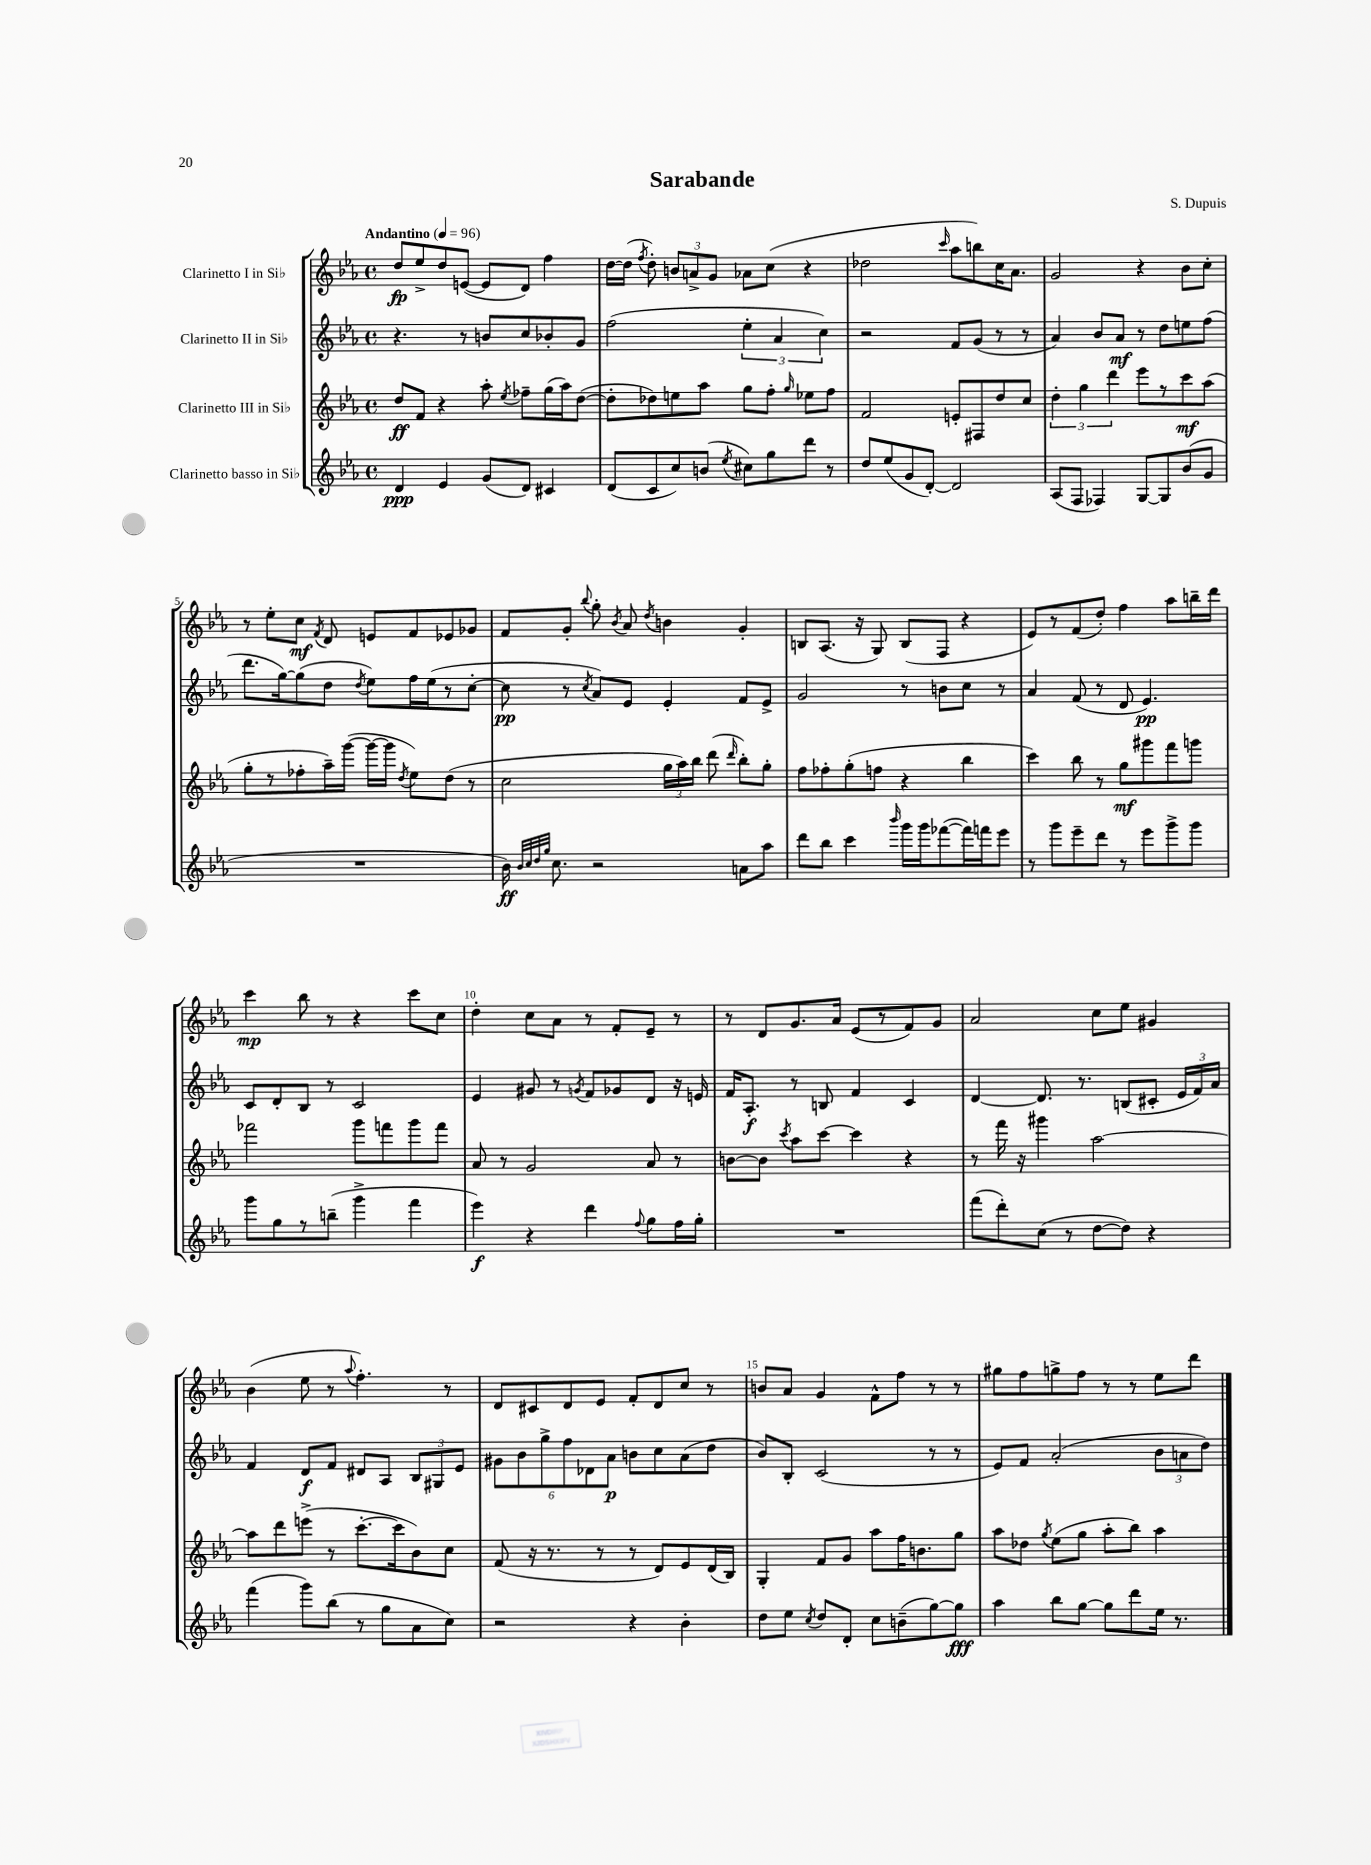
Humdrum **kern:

**kern	**kern	**kern	**kern
*staff4	*staff3	*staff2	*staff1
*clefG2	*clefG2	*clefG2	*clefG2
*k[b-e-a-]	*k[b-e-a-]	*k[b-e-a-]	*k[b-e-a-]
*M4/4	*M4/4	*M4/4	*M4/4
*met(c)	*met(c)	*met(c)	*met(c)
*MM96	*MM96	*MM96	*MM96
4d	8dd	4.r	8dd
.	8f	.	8ee-^
4e-	4r	.	8dd
.	.	8r	([8e
(8g	8aa-'	8b	8e]
.	8qee-	.	.
8d)	8ff-~	8cc	8d)
4c#	(16gg	8b-'	4ff
.	16aa-)	.	.
.	([8dd	8g	.
=	=	=	=
(8d	8dd']	(2ff	[16dd
.	.	.	(16dd]
.	.	.	8qff
8c	8dd-)	.	8dd')
8cc)	8ee	.	12b
.	.	.	12a^
(8b	8aa-	.	.
.	.	.	12g
8qee-	.	.	.
8cc#)	8gg	6ee-'	8a-
8gg	8ff'	.	(8cc
.	.	6a-	.
.	16qqgg	.	.
8ddd	8ee-	.	4r
.	.	6cc)	.
8r	8ff	.	.
=	=	=	=
8dd	2f	2r	2dd-
(8ee-	.	.	.
8g	.	.	.
[8d')	.	.	.
.	.	.	16qqccc
2d]	8e'	8f	8aa-
.	8F#	(8g	8bb)
.	8dd	8r	16cc
.	.	.	8.a-
.	8cc	8r	.
=	=	=	=
(8A-	6dd'	4a-)	2g
8F	.	.	.
.	6gg	.	.
4F-)	.	8b-	.
.	6ddd	.	.
.	.	8a-	.
[8G	8eee-	8r	4r
8G]	8r	8dd	.
(8b-	8ccc	8ee	8b-
8g	(8aa-	(8ff	8cc'
=	=	=	=
1r	8gg'	8.ddd	8r
.	8r	.	8ee-'
.	.	[16gg)	.
.	8ff-'	(8gg]	8cc
.	.	.	8qf
.	16aa-~)	8dd	8d
.	([16ggg	.	.
.	.	8qdd	.
.	16ggg_	8ee-)	8e
.	16ggg]	.	.
.	8qdd	.	.
.	8ee-)	16ff	8f
.	.	(16ee-	.
.	(8dd	8r	8e-
.	8r	[8cc'	8g-
=	=	=	=
16b-)	2cc	8cc]	8f
32qqb-	.	.	.
32qqcc	.	.	.
32qqdd	.	.	.
32qqgg	.	.	.
8.cc	.	.	.
.	.	8r	8g'
.	.	8qcc	8qqbb-
2r	.	8a-)	8gg'
.	.	.	8qb-
.	.	8e-	8a-
.	.	.	8qdd
.	24gg	4e-'	4b
.	24aa-)	.	.
.	24bb-	.	.
.	(8ddd	.	.
.	16qqddd	.	.
8a	8bb-')	8f	4g'
8aa-	8gg'	8e-^	.
=	=	=	=
8ddd	8ff	2g	8B
8bb-	8ff-'	.	(8.A-
4ccc	(8gg'	.	.
.	.	.	16r
.	8ff	.	8G)
16qqbbb-	.	.	.
16ggg	4r	8r	(8B
16ggg	.	.	.
([8fff-	.	8b	8F
16fff-])	4bb-	8cc	4r
16fff	.	.	.
8eee-	.	8r	.
=	=	=	=
8r	4ccc)	4a-	8e-)
8ggg	.	.	8r
8eee-~	8bb-	(8f	(8f
8ddd	8r	8r	8dd')
8r	8gg	8d	4ff
8eee-	8ggg#	4.e-)	.
8ggg^	8fff	.	8aa-
8ggg	8ggg	.	16bb~
.	.	.	16ddd
=	=	=	=
8ggg	2fff-	8c	4ccc
8gg	.	8d'	.
8r	.	8B-	8bb-
(8bb~	.	8r	8r
4ggg^	8ggg	2c	4r
.	8fff	.	.
4fff	8ggg	.	8ccc
.	8fff	.	8cc
=	=	=	=
4eee-)	8a-	4e-	4dd'
.	8r	.	.
4r	2g	8g#	8cc
.	.	8r	8a-
.	.	8qg	.
4ddd	.	8f	8r
.	.	8g-	8f'
8qqff	.	.	.
8gg	8a-	8d	8e-~
16ff	8r	16r	8r
16gg'	.	16e	.
=	=	=	=
1r	[8b	16f	8r
.	.	8.A-'	.
.	8b]	.	8d
.	8qccc	.	.
.	8aa-	8r	8.g
.	[8ccc	8B	.
.	.	.	16a-
.	4ccc]	4f	(8e-
.	.	.	8r
.	4r	4c	8f)
.	.	.	8g
=	=	=	=
(8fff	8r	[4d	2a-
8ddd')	16fff	.	.
.	16r	.	.
(8cc	4ggg#	8.d]	.
8r	.	.	.
.	.	8.r	.
[8dd	[2aa-	.	8cc
8dd])	.	(8B	8ee-
4r	.	8c#'	4g#
.	.	24e-	.
.	.	24f)	.
.	.	24a-	.
=	=	=	=
(4fff	8aa-]	4f	(4b-
.	8ddd	.	.
8ggg)	(8eee^	8d	8ee-
(8bb-	8r	8f	8r
.	.	.	8qqaa-
8r	[8.ccc'	8d#	4.ff')
8gg	.	8A-	.
.	16ccc]	.	.
8a-	8b-)	12B-	.
.	.	12G#	.
8cc)	8cc	.	8r
.	.	12e-	.
=	=	=	=
2r	(8f	12g#	8d
.	.	12b-	.
.	16r	.	8c#
.	.	12gg^	.
.	8.r	.	.
.	.	12ff	8d
.	.	12d-	.
.	8r	.	8e-
.	.	12a-	.
4r	8r	8b	8f'
.	8d)	8cc	8d
4b-'	8e-	(8a-	8cc
.	(16d	8dd	8r
.	16B-)	.	.
=	=	=	=
8dd	4G'	8b-)	8b
8ee-	.	8B-'	8a-
8qcc	.	.	.
8dd	8f	(2c	4g
8d'	8g	.	.
8cc	8aa-	.	8f^^
(8b~	16ff	.	8ff
.	8.b	.	.
[8gg)	.	8r	8r
8gg]	8gg	8r	8r
=	=	=	=
4aa-	8aa-	8e-)	8gg#
.	8dd-	8f	8ff
.	8qgg	.	.
8bb-	(8ee-	(2a-'	8gg^
[8gg	8gg	.	8ff
8gg]	8aa-'	.	8r
8ddd	8bb-)	.	8r
16ee-	4aa-	12b-	8ee-
8.r	.	.	.
.	.	12a	.
.	.	.	8ddd
.	.	12dd)	.
==	==	==	==
*-	*-	*-	*-
